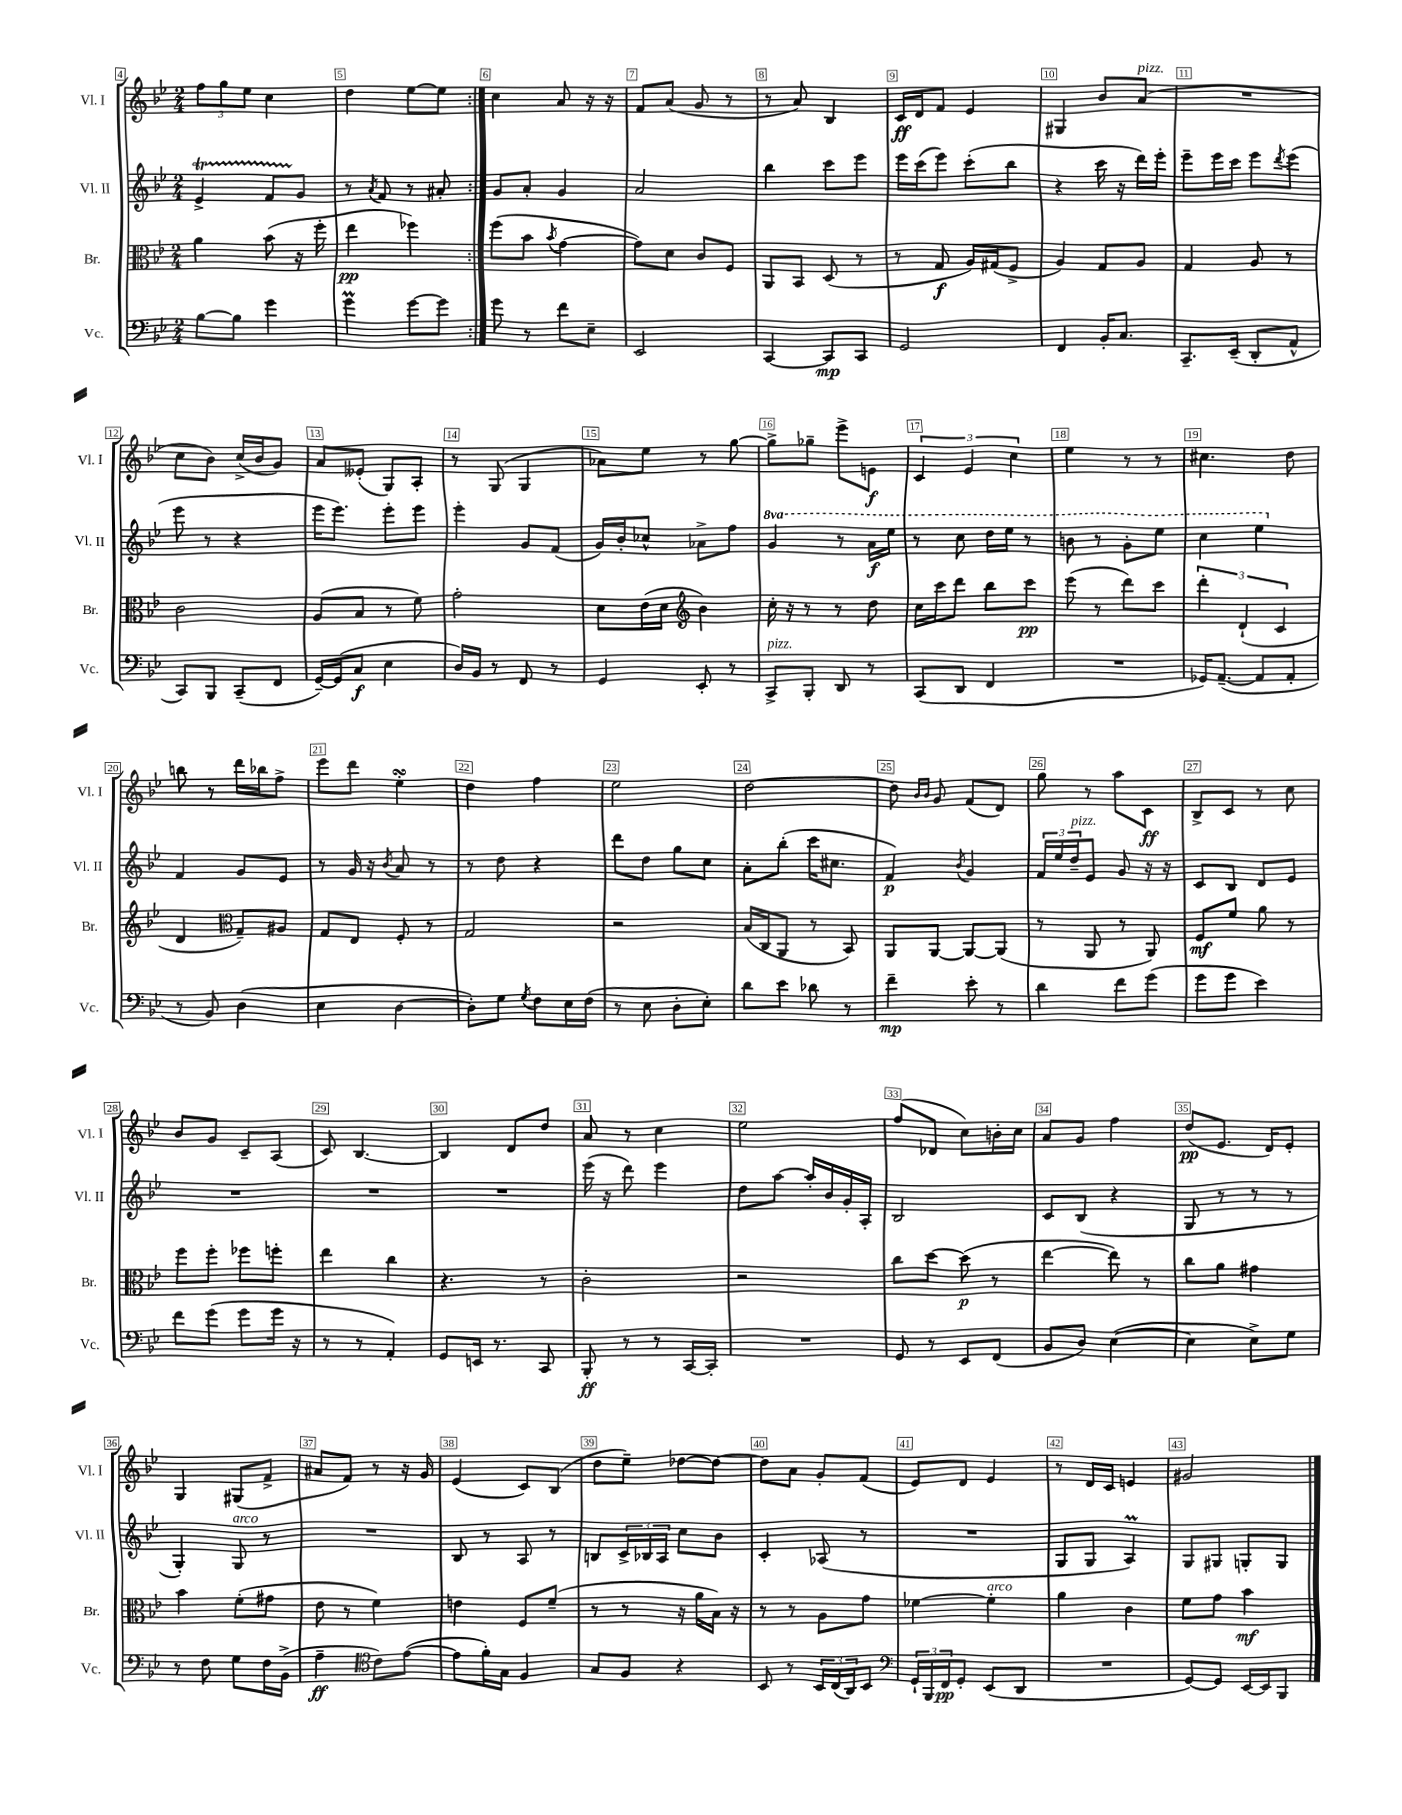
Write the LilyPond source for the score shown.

<<
\new StaffGroup <<
\new Staff = "s0" \with { instrumentName = "Vl. I" shortInstrumentName = "Vl. I" } {
    \clef treble \key bes \major \numericTimeSignature \time 2/4
    \repeat volta 2 { \tuplet 3/2 { f''8 g''8 ees''8 } c''4 |
    d''4 ees''8~ ees''8 | }
    c''4 a'8 r16 r16 |
    f'8 a'8( g'8 r8 |
    r8 a'8) bes4 |
    c'16\ff d'16 f'8 ees'4 |
    gis4 bes'8 a'8^\markup { \italic "pizz." }( |
    R2 |
    c''8 bes'8) c''16->( bes'16 g'8) |
    a'8 eeses'8-.( g8) a8-. |
    r8 g8( g4 |
    aes'8) ees''8 r8 g''8~ |
    g''8-> ges''8-- ees'''8-> e'8\f |
    \tuplet 3/2 { c'4 ees'4 c''4 } |
    ees''4 r8 r8 |
    cis''4. d''8 |
    b''8 r8 d'''16 bes''16 f''8-> |
    ees'''8 d'''8 ees''4-.\turn |
    d''4 f''4 |
    ees''2 |
    d''2~ |
    d''8 \grace { bes'16 bes'16 } g'8 f'8( d'8) |
    g''8 r8 a''8 c'8\ff |
    bes8-> c'8 r8 c''8 |
    bes'8 g'8 c'8-- a8( |
    c'8) bes4.~ |
    bes4 d'8 d''8 |
    a'8 r8 c''4 |
    ees''2 |
    f''8( des'8 c''8) b'16-. c''16 |
    a'8 g'8 f''4 |
    d''8\pp( ees'8. d'16) ees'8-. |
    g4 gis8( f'8-> |
    ais'8 f'8) r8 r16 g'16 |
    ees'4( c'8) bes8( |
    d''8 ees''8--) des''8~ des''8~ |
    des''8 a'8 g'8-. f'8( |
    ees'8) d'8 ees'4 |
    r8 d'16 c'16 e'4 |
    gis'2 \bar "|." |
}
\new Staff = "s1" \with { instrumentName = "Vl. II" shortInstrumentName = "Vl. II" } {
    \clef treble \key bes \major \numericTimeSignature \time 2/4 \set Staff.ottavationMarkups = #ottavation-simple-ordinals
    \repeat volta 2 { ees'4->\startTrillSpan f'8 g'8\stopTrillSpan |
    r8 \acciaccatura { a'8 } f'8 r8 ais'8-. | }
    g'8 a'8-. g'4 |
    a'2 |
    bes''4 c'''8 ees'''8 |
    ees'''16 c'''16( ees'''8) c'''8-.( bes''8 |
    r4 c'''16 r16 d'''16) ees'''16-. |
    ees'''8-- ees'''16 c'''16 ees'''8 \acciaccatura { d'''8 } ees'''8( |
    ees'''8 r8 r4 |
    ees'''16 ees'''8.) ees'''8-. ees'''8 |
    ees'''4-. g'8 f'8( |
    g'16) bes'16-. ces''8-^ aes'8-> f''8 |
    \ottava #1 g''4 r8 a''16\f ees'''16 |
    r8 c'''8 d'''16 ees'''16 r8 |
    b''8 r8 g''8-. ees'''8 |
    c'''4 ees'''4 \ottava #0 |
    f'4 g'8 ees'8 |
    r8 g'16 r16 \acciaccatura { bes'8 } a'8 r8 |
    r8 d''8 r4 |
    d'''8 d''8 g''8 c''8 |
    a'8-. bes''8-.( c'''16 cis''8. |
    f'4\p) \acciaccatura { bes'8 } g'4 |
    \tuplet 3/2 { f'16 ees''16 d''16--^\markup { \italic "pizz." } } ees'8 g'8 r16 r16 |
    c'8 bes8 d'8 ees'8 |
    R2 |
    R2 |
    R2 |
    ees'''16( r16 d'''8) ees'''4 |
    d''8 a''8~ a''16-. bes'16 g'16-. a16-. |
    bes2 |
    c'8 bes8( r4 |
    g8 r8 r8 r8 |
    g4-.) g8^\markup { \italic "arco" } r8 |
    R2 |
    bes8 r8 a8 r8 |
    b8 \tuplet 3/2 { c'16-> bes16 a16 } c''8 bes'8 |
    c'4-. aes8( r8 |
    R2 |
    g8 g8 a4\prall) |
    g8 gis8 g8-. g8 \bar "|." |
}
\new Staff = "s2" \with { instrumentName = "Br." shortInstrumentName = "Br." } {
    \clef alto \key bes \major \numericTimeSignature \time 2/4
    \repeat volta 2 { a'4 bes'8( r16 f''16-. |
    ees''4\pp fes''4) | }
    f''8( bes'8 \acciaccatura { bes'8 } g'4~ |
    g'8) d'8 c'8 f8 |
    a,8 bes,8 d8( r8 |
    r8 g8\f a16) gis16( f8-> |
    a4) g8 a8 |
    g4 a8 r8 |
    c'2 |
    a8( bes8 r8 f'8) |
    g'2-. |
    d'8 ees'16( d'16 \clef treble bes'4) |
    c''16-. r16 r8 r8 d''8 |
    c''16 c'''16 d'''8 bes''8 c'''8\pp |
    ees'''8( r8 d'''8) c'''8 |
    \tuplet 3/2 { d'''4-. d'4-!( c'4 } |
    d'4 \clef alto g8--) ais8 |
    g8 ees8 f8-. r8 |
    g2 |
    r2 |
    bes16( c16 a,8 r8 bes,8) |
    a,8 a,8~ a,8~ a,8( |
    r8 a,8 r8 a,8) |
    f8\mf f'8 a'8 r8 |
    f''8 f''8-. fes''8 f''8-. |
    ees''4 c''4 |
    r4. r8 |
    c'2-. |
    r2 |
    c''8 d''8~ d''8\p( r8 |
    ees''4~ ees''8) r8 |
    c''8 a'8 gis'4 |
    bes'4 f'8-.( gis'8 |
    ees'8 r8 f'4) |
    e'4 f8 f'8--( |
    r8 r8 r16 a'16 bes16) r16 |
    r8 r8 a8 g'8 |
    fes'4~ fes'4-.^\markup { \italic "arco" } |
    a'4 c'4 |
    f'8 g'8 bes'4\mf \bar "|." |
}
\new Staff = "s3" \with { instrumentName = "Vc." shortInstrumentName = "Vc." } {
    \clef bass \key bes \major \numericTimeSignature \time 2/4
    \repeat volta 2 { bes8~ bes8 g'4 |
    g'4\prall g'8~ g'8 | }
    g'8 r8 f'8 ees8-- |
    ees,2 |
    c,4~ c,8\mp c,8 |
    g,2 |
    f,4 bes,16-. c8. |
    c,8.-- ees,16--( d,8-. a,8-^ |
    c,8) bes,,8 c,8--( f,8 |
    g,16~--) g,16( c8\f ees4 |
    d16) bes,16 r8 f,8 r8 |
    g,4 ees,8-. r8 |
    c,8->^\markup { \italic "pizz." } bes,,8-. d,8 r8 |
    c,8( d,8 f,4 |
    R2 |
    ges,16) a,8.~--( a,8 a,8-. |
    r8 bes,8) d4( |
    ees4 d4~ |
    d8-.) g8 \acciaccatura { g8 } f8 ees16 f16( |
    r8 ees8 d8-. ees8-.) |
    d'8 ees'8 des'8 r8 |
    f'4--\mp ees'8-. r8 |
    d'4 f'8 g'8( |
    g'8 g'8 ees'4) |
    f'8 g'8( g'8 g'16 r16 |
    r8 r8 a,4-.) |
    g,8 e,16 r8. c,8 |
    bes,,8-.\ff r8 r8 c,16~ c,16-. |
    R2 |
    g,8 r8 ees,8 f,8( |
    bes,8 d8) ees4~( |
    ees4 ees8->) g8 |
    r8 f8 g8 f16 bes,16->( |
    a4--\ff \clef tenor c'8) ees'8~( |
    ees'8 f'16-.) g16 f4 |
    g8 f8 r4 |
    bes,8 r8 \tuplet 3/2 { bes,16 c16( a,16) } bes,8 |
    \clef bass \tuplet 3/2 { g,16-! bes,,16 f,16\pp } g,8-. ees,8( d,8 |
    R2 |
    g,8~) g,8 ees,16~ ees,16 bes,,8 \bar "|." |
}
>>
>>
\layout { \context { \Score currentBarNumber = #4 \override BarNumber.break-visibility = ##(#f #t #t) barNumberVisibility = #all-bar-numbers-visible \override BarNumber.stencil = #(make-stencil-boxer 0.1 0.3 ly:text-interface::print) } }
